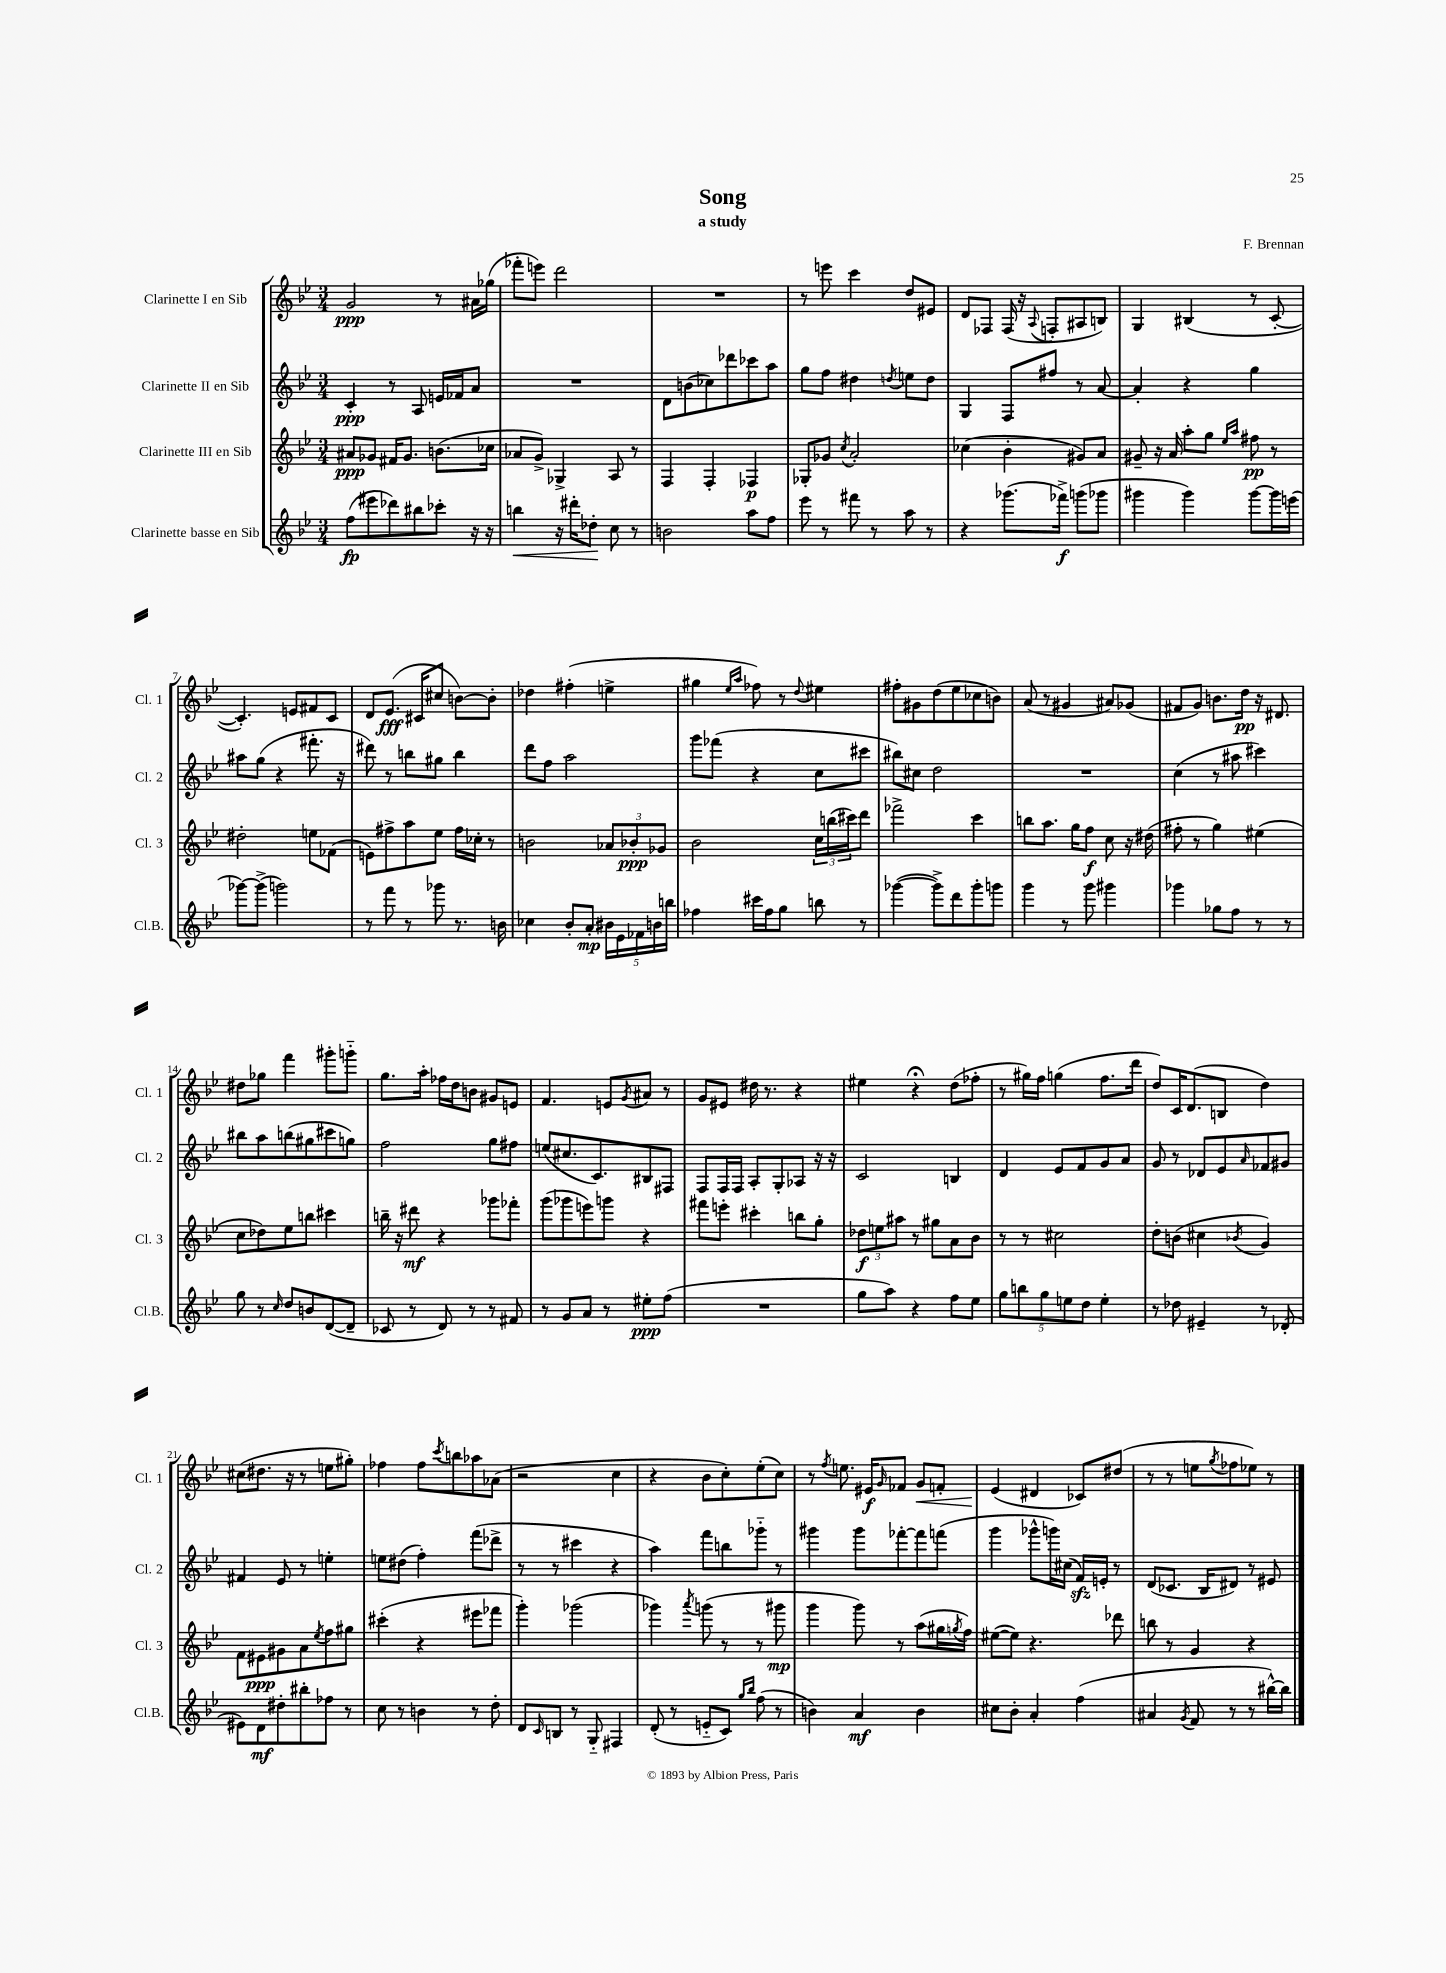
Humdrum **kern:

**kern	**dynam	**kern	**dynam	**kern	**dynam	**kern	**dynam
*part4	*part4	*part3	*part3	*part2	*part2	*part1	*part1
*staff4	*staff4	*staff3	*staff3	*staff2	*staff2	*staff1	*staff1
*I"Clarinette basse en Sib	*	*I"Clarinette III en Sib	*	*I"Clarinette II en Sib	*	*I"Clarinette I en Sib	*
*I'Cl.B.	*	*I'Cl. 3	*	*I'Cl. 2	*	*I'Cl. 1	*
*clefG2	*	*clefG2	*	*clefG2	*	*clefG2	*
*k[b-e-]	*	*k[b-e-]	*	*k[b-e-]	*	*k[b-e-]	*
*M3/4	*	*M3/4	*	*M3/4	*	*M3/4	*
=1	=1	=1	=1	=1	=1	=1	=1
(8ff\L	fp	8a#X/L	ppp	4c'/	ppp	2g/	ppp
8eee#X\	.	8g-X/J	.	.	.	.	.
8ddd-X\)	.	16f#X/KL	.	8r	.	.	.
.	.	8.g-/J	.	.	.	.	.
8bb#X\	.	.	.	8A/	.	.	.
8ccc-X'\J	.	(8.bn\L	.	16en/LL	.	8r	.
.	.	.	.	16f-X/J	.	.	.
16r	.	.	.	8a/J	.	16a#X\LL	.
16r	.	16cc-X\Jk	.	.	.	(16gg-X\JJ	.
=2	=2	=2	=2	=2	=2	=2	=2
!	!LO:HP:b	!	!	!	!	!	!
4bbn\	<	8a-X/L	.	2.r	.	8fff-X'\L	.
.	.	8g^/J)	.	.	.	8eeen\J)	.
16r	.	4G-X^/	.	.	.	2ddd\	.
16ddd#X'\KL	.	.	.	.	.	.	.
8dd-X'\J	.	.	.	.	.	.	.
8cc\	[	8A/	.	.	.	.	.
8r	.	8r	.	.	.	.	.
=3	=3	=3	=3	=3	=3	=3	=3
2bn\	.	4F/	.	8d\L	.	2.r	.
.	.	.	.	(8bn\	.	.	.
.	.	4F'/	.	8cc-X\)	.	.	.
.	.	.	.	8ddd-X\	.	.	.
8aa\L	.	4F-X/	p	8ccc-X\	.	.	.
8ff\J	.	.	.	8aa\J	.	.	.
=4	=4	=4	=4	=4	=4	=4	=4
8eee-\	.	8G-X'/L	.	8gg\L	.	8r	.
8r	.	8g-X/J	.	8ff\J	.	8eeen\	.
.	.	8qcc/	.	.	.	.	.
8fff#X\	.	2a'/	.	4dd#X\	.	4ccc\	.
8r	.	.	.	.	.	.	.
.	.	.	.	8qddn/	.	.	.
8aa\	.	.	.	8een\L	.	8dd/L	.
8r	.	.	.	8dd\J	.	8e#X/J	.
=5	=5	=5	=5	=5	=5	=5	=5
4r	.	(4cc-X\	.	4G/	.	8d/L	.
.	.	.	.	.	.	8F-X/J	.
(8.ggg-X\L	.	4b-'\	.	8F/L	.	(16F-/	.
.	.	.	.	.	.	16r	.
.	.	.	.	.	.	8qqA/	.
.	.	.	.	8ff#X/J	.	8Fn'/L	.
16fff-X^\Jk)	f	.	.	.	.	.	.
(8gggn\L	.	8g#X/L)	.	8r	.	8A#X/	.
8ggg-X\J	.	8a/J	.	[8a/	.	8Bn/J)	.
=6	=6	=6	=6	=6	=6	=6	=6
4ggg#X\	.	8g#X~/	.	4a'/]	.	4G/	.
.	.	16r	.	.	.	.	.
.	.	16a/	.	.	.	.	.
4ggg#\)	.	8aa'\L	.	4r	.	(4B#X/	.
.	.	8gg\J	.	.	.	.	.
.	.	16qqee-/LL	.	.	.	.	.
.	.	16qqaa/JJ	.	.	.	.	.
[8ggg#\L	.	8ff#X\	pp	4gg\	.	8r	.
16ggg#\L]	.	8r	.	.	.	[8c'/	.
(16eeen\JJ	.	.	.	.	.	.	.
!!LO:LB:g=z
=7	=7	=7	=7	=7	=7	=7	=7
[8ggg-X\L)	.	2dd#X'\	.	8aa#X\L	.	4.c'/])	.
(8ggg-^\J]	.	.	.	(8gg\J	.	.	.
2gggn\)	.	.	.	4r	.	.	.
.	.	.	.	.	.	8en/L	.
.	.	8een\L	.	8.fff#X'\	.	8f#X/	.
.	.	(8f-X\J	.	.	.	8c/J	.
.	.	.	.	16r	.	.	.
=8	=8	=8	=8	=8	=8	=8	=8
8r	.	8en\L)	.	8ddd#X\)	.	8d/L	.
8fff\	.	8ff#X^\	.	8r	.	(8.e-/J	fff
8r	.	8aa\	.	8bbn\L	.	.	.
.	.	.	.	.	.	16c#X/KL	.
8ggg-X\	.	8ee-\J	.	8gg#X\J	.	8cc#X/J	.
8.r	.	16ff#\LL	.	4bb\	.	[8bn\L)	.
.	.	16cc-X'\JJ	.	.	.	.	.
.	.	8r	.	.	.	8b'\J]	.
16bn\	.	.	.	.	.	.	.
=9	=9	=9	=9	=9	=9	=9	=9
4cc-X\	.	2bn\	.	8ddd\L	.	4dd-X\	.
.	.	.	.	8ff\J	.	.	.
8b-'/L	.	.	.	2aa\	.	(4ff#X'\	.
8a'/J	mp	.	.	.	.	.	.
20b#X\LL	.	12a-X/L	.	.	.	4een^\	.
20e-\	.	.	.	.	.	.	.
.	.	12b-X'/	ppp	.	.	.	.
20f-X\	.	.	.	.	.	.	.
20bn\	.	.	.	.	.	.	.
.	.	12g-X/J	.	.	.	.	.
20bbn\JJ	.	.	.	.	.	.	.
=10	=10	=10	=10	=10	=10	=10	=10
4ff-X\	.	2b-\	.	8ggg\L	.	4gg#X\	.
.	.	.	.	(8fff-X\J	.	.	.
.	.	.	.	.	.	16qqee-/LL	.
.	.	.	.	.	.	16qqaa/JJ	.
16ccc#X\LL	.	.	.	4r	.	8ff-X\)	.
16ff-\J	.	.	.	.	.	.	.
8gg\J	.	.	.	.	.	8r	.
.	.	.	.	.	.	8qqdd/	.
8bbn\	.	24cc\LL	.	8cc\L	.	4ee#X\	.
.	.	(24bbn\	.	.	.	.	.
.	.	24ccc#X\J)	.	.	.	.	.
8r	.	8ddd\J	.	8ccc#X\J	.	.	.
=11	=11	=11	=11	=11	=11	=11	=11
([4ggg-X\	.	2fff-X^\	.	8bb#X\L)	.	8ff#X'\L	.
.	.	.	.	8cc#X\J	.	8g#X\	.
8ggg-^\L])	.	.	.	2dd\	.	(8dd\	.
8ddd\	.	.	.	.	.	8ee-\	.
8ggg-'\	.	4ccc\	.	.	.	8cc-X\	.
8gggn\J	.	.	.	.	.	8bn\J)	.
=12	=12	=12	=12	=12	=12	=12	=12
4ggg\	.	8bbn\L	.	2.r	.	(8a/	.
.	.	8.aa\J	.	.	.	8r	.
8r	.	.	.	.	.	4g#X/	.
.	.	16gg\KL	.	.	.	.	.
8ggg\	.	8ff\J	f	.	.	.	.
4ggg#X\	.	8cc\	.	.	.	8a#X/L)	.
.	.	16r	.	.	.	(8g-X/J	.
.	.	(16dd#X\	.	.	.	.	.
=13	=13	=13	=13	=13	=13	=13	=13
4ggg-X\	.	8ff#X'\	.	(4cc\	.	8f#X/L	.
.	.	8r	.	.	.	8g/J)	.
8gg-X\L	.	4gg\)	.	8r	.	8.bn\L	.
8ff\J	.	.	.	8aa#X\	.	.	.
.	.	.	.	.	.	16dd\Jk	pp
8r	.	(4ee#X\	.	4ccc#X\)	.	16r	.
.	.	.	.	.	.	8.d#X/	.
8r	.	.	.	.	.	.	.
!!LO:LB:g=z
=14	=14	=14	=14	=14	=14	=14	=14
8gg\	.	8cc\L	.	8bb#X\L	.	8dd#X\L	.
8r	.	8dd-X\)	.	8aa\	.	8gg-X\J	.
16qqcc/	.	.	.	.	.	.	.
8dd/L	.	8ee-\	.	(8bbn\	.	4fff\	.
8bn/	.	8bbn\J	.	8gg#X\	.	.	.
([8d/	.	4ccc#X\	.	8ccc#X\	.	8ggg#X'\L	.
8d~/J]	.	.	.	8ggn\J)	.	8gggn\J	.
=15	=15	=15	=15	=15	=15	=15	=15
8c-X/	.	16bbn~\	.	2ff\	.	8.gg\L	.
.	.	16r	.	.	.	.	.
8r	.	8ddd#X\	mf	.	.	.	.
.	.	.	.	.	.	16aa'\Jk	.
8d/)	.	4r	.	.	.	16ff-X\LL	.
.	.	.	.	.	.	16dd\J	.
8r	.	.	.	.	.	8bn\J	.
8r	.	8ggg-X\L	.	8gg\L	.	8g#X/L	.
8f#X/	.	8fff-X'\J	.	8ff#X\J	.	8en/J	.
=16	=16	=16	=16	=16	=16	=16	=16
8r	.	(8ggg\L	.	(8een/L	.	4.f/	.
8g/L	.	8ggg-X\	.	8.cc#X/	.	.	.
8a/J	.	8eeen\)	.	.	.	.	.
.	.	.	.	8.c/)	.	.	.
8r	.	8gggn\J	.	.	.	8en/L	.
.	.	.	.	.	.	8qg/	.
8ee#X'\L	ppp	4r	.	8B#X/	.	8a#X/J	.
(8ff\J	.	.	.	8F#X/J	.	8r	.
=17	=17	=17	=17	=17	=17	=17	=17
2.r	.	8fff#X\L	.	8F/L	.	8g/L	.
.	.	8eeen'\J	.	16F/L	.	8e#X/J	.
.	.	.	.	16F/JJ	.	.	.
.	.	4ccc#X'\	.	8A'/L	.	16dd#X\	.
.	.	.	.	.	.	8.r	.
.	.	.	.	8G'/	.	.	.
.	.	8bbn\L	.	8A-X/J	.	4r	.
.	.	8gg'\J	.	16r	.	.	.
.	.	.	.	16r	.	.	.
=18	=18	=18	=18	=18	=18	=18	=18
8gg\L	.	12dd-X\L	f	2c/	.	4ee#X\	.
.	.	12een\	.	.	.	.	.
8aa\J)	.	.	.	.	.	.	.
.	.	12aa#X\J	.	.	.	.	.
4r	.	8r	.	.	.	4r;<	.
.	.	8gg#X\L	.	.	.	.	.
8ff\L	.	8a\	.	4Bn/	.	(8dd\L	.
8ee-\J	.	8b-\J	.	.	.	8ff-X'\J	.
=19	=19	=19	=19	=19	=19	=19	=19
10gg\L	.	8r	.	4d/	.	8r	.
10bbn\	.	.	.	.	.	.	.
.	.	8r	.	.	.	16gg#X\LL)	.
.	.	.	.	.	.	16ff\JJ	.
10gg\	.	.	.	.	.	.	.
.	.	2cc#X\	.	8e-/L	.	(4ggn\	.
10een\	.	.	.	.	.	.	.
.	.	.	.	8f/	.	.	.
10dd\J	.	.	.	.	.	.	.
4ee'\	.	.	.	8g/	.	8.ff\L	.
.	.	.	.	8a/J	.	.	.
.	.	.	.	.	.	16ddd\Jk	.
=20	=20	=20	=20	=20	=20	=20	=20
8r	.	8dd'\L	.	8g/	.	8dd/L)	.
8dd-X\	.	(8bn\J	.	8r	.	16c/K	.
.	.	.	.	.	.	(8.d/	.
4e#X~/	.	4cc#X\	.	8d-X/L	.	.	.
.	.	.	.	8e-/	.	8Bn/J	.
.	.	8qb-X/	.	16qqa/	.	.	.
8r	.	4g/)	.	8f-X/	.	4dd\)	.
(8d-X'/	.	.	.	8g#X/J	.	.	.
!!LO:LB:g=z
=21	=21	=21	=21	=21	=21	=21	=21
8e#X\L)	.	8f\L	.	4f#X/	.	(8cc#X\L	.
8d\	mf	8e#X\	ppp	.	.	8.dd#X\J	.
8dd#X'\	.	8g#X\	.	8e-/	.	.	.
.	.	.	.	.	.	16r	.
8bb#X'\	.	8a\	.	8r	.	8r	.
.	.	8qee-/	.	.	.	.	.
8ff-X\J	.	8ff\	.	4een'\	.	8een\L	.
8r	.	8gg#X\J	.	.	.	8gg#X'\J)	.
=22	=22	=22	=22	=22	=22	=22	=22
8cc\	.	(4ccc#X'\	.	8een\L	.	4ff-X\	.
8r	.	.	.	(8dd#X\J	.	.	.
4bn\	.	4r	.	4ff'\)	.	8ff-\L	.
.	.	.	.	.	.	8qccc/	.
.	.	.	.	.	.	8bbn\	.
8r	.	8eee#X\L	.	(8fff\L	.	8aa-X\	.
8dd'\	.	8fff-X\J	.	8ddd-X^\J	.	(8a-X\J	.
=23	=23	=23	=23	=23	=23	=23	=23
8d/L	.	4ggg'\)	.	8r	.	2r	.
16qqc/	.	.	.	.	.	.	.
8Bn/J	.	.	.	8r	.	.	.
8r	.	(2ggg-X\	.	4ccc#X\	.	.	.
8G/	.	.	.	.	.	.	.
4F#X/	.	.	.	4r	.	4cc\	.
=24	=24	=24	=24	=24	=24	=24	=24
(8d'/	.	4ggg-X\)	.	4aa\)	.	4r	.
8r	.	.	.	.	.	.	.
.	.	8qaaa/	.	.	.	.	.
8en/L	.	(8gggn\	.	8fff\L	.	8b-\L	.
8c/J)	.	8r	.	8bbn\	.	8cc'\)	.
16qqgg/LL	.	.	.	.	.	.	.
16qqbb-/JJ	.	.	.	.	.	.	.
(8ff\	.	8r	.	8ggg-X\J	.	(8ee-'\	.
8r	.	8ggg#X\	mp	8r	.	8cc\J)	.
=25	=25	=25	=25	=25	=25	=25	=25
4bn\)	.	4ggg\	.	4ggg#X\	.	8r	.
.	.	.	.	.	.	8qff/	.
.	.	.	.	.	.	8.een\	.
4a/	mf	8ggg\)	.	8ggg#\L	.	.	.
.	.	.	.	.	.	16e#X/KL	f
.	.	.	.	.	.	16qqg/	.
.	.	8r	.	[8fff-X'\	.	8f-X/J	.
!	!	!	!	!	!	!	!LO:HP:b
4b\	.	(8aa\L	.	8fff-\]	.	8g/L	<
.	.	16gg#X\L	.	(8fffn\J	.	8fn'/J	.
.	.	8qggn/	.	.	.	.	.
.	.	16ff\JJ)	.	.	.	.	.
=26	=26	=26	=26	=26	=26	=26	=26
8cc#X\L	.	([8ee#X\L	.	4ggg\	.	(4e-/	.
8b-'\J	.	8ee#\J])	.	.	.	.	.
4a'/	.	4.r	.	8ggg-X^^\L	.	4d#X/	[
.	.	.	.	16gggn\L)	.	.	.
.	.	.	.	(16cc#X\JJ	.	.	.
(4ff\	.	.	.	16fzz/LL)	.	8c-X/L)	.
.	.	.	.	16en'/JJ	.	.	.
.	.	8ddd-X\	.	8r	.	(8dd#X/J	.
=27	=27	=27	=27	=27	=27	=27	=27
4a#X/	.	8bbn\	.	(8d/L	.	8r	.
.	.	8r	.	8.c-X/J	.	8r	.
8qg/	.	.	.	.	.	.	.
8f/	.	4g/	.	.	.	8een\L	.
.	.	.	.	16B-/KL	.	.	.
.	.	.	.	.	.	8qgg/	.
8r	.	.	.	8d#X/J)	.	8ff-X\	.
8r	.	4r	.	8r	.	8ee-X\J)	.
[16bb#X^^\LL)	.	.	.	8e#X/	.	8r	.
16bb#\JJ]	.	.	.	.	.	.	.
==	==	==	==	==	==	==	==
*-	*-	*-	*-	*-	*-	*-	*-
